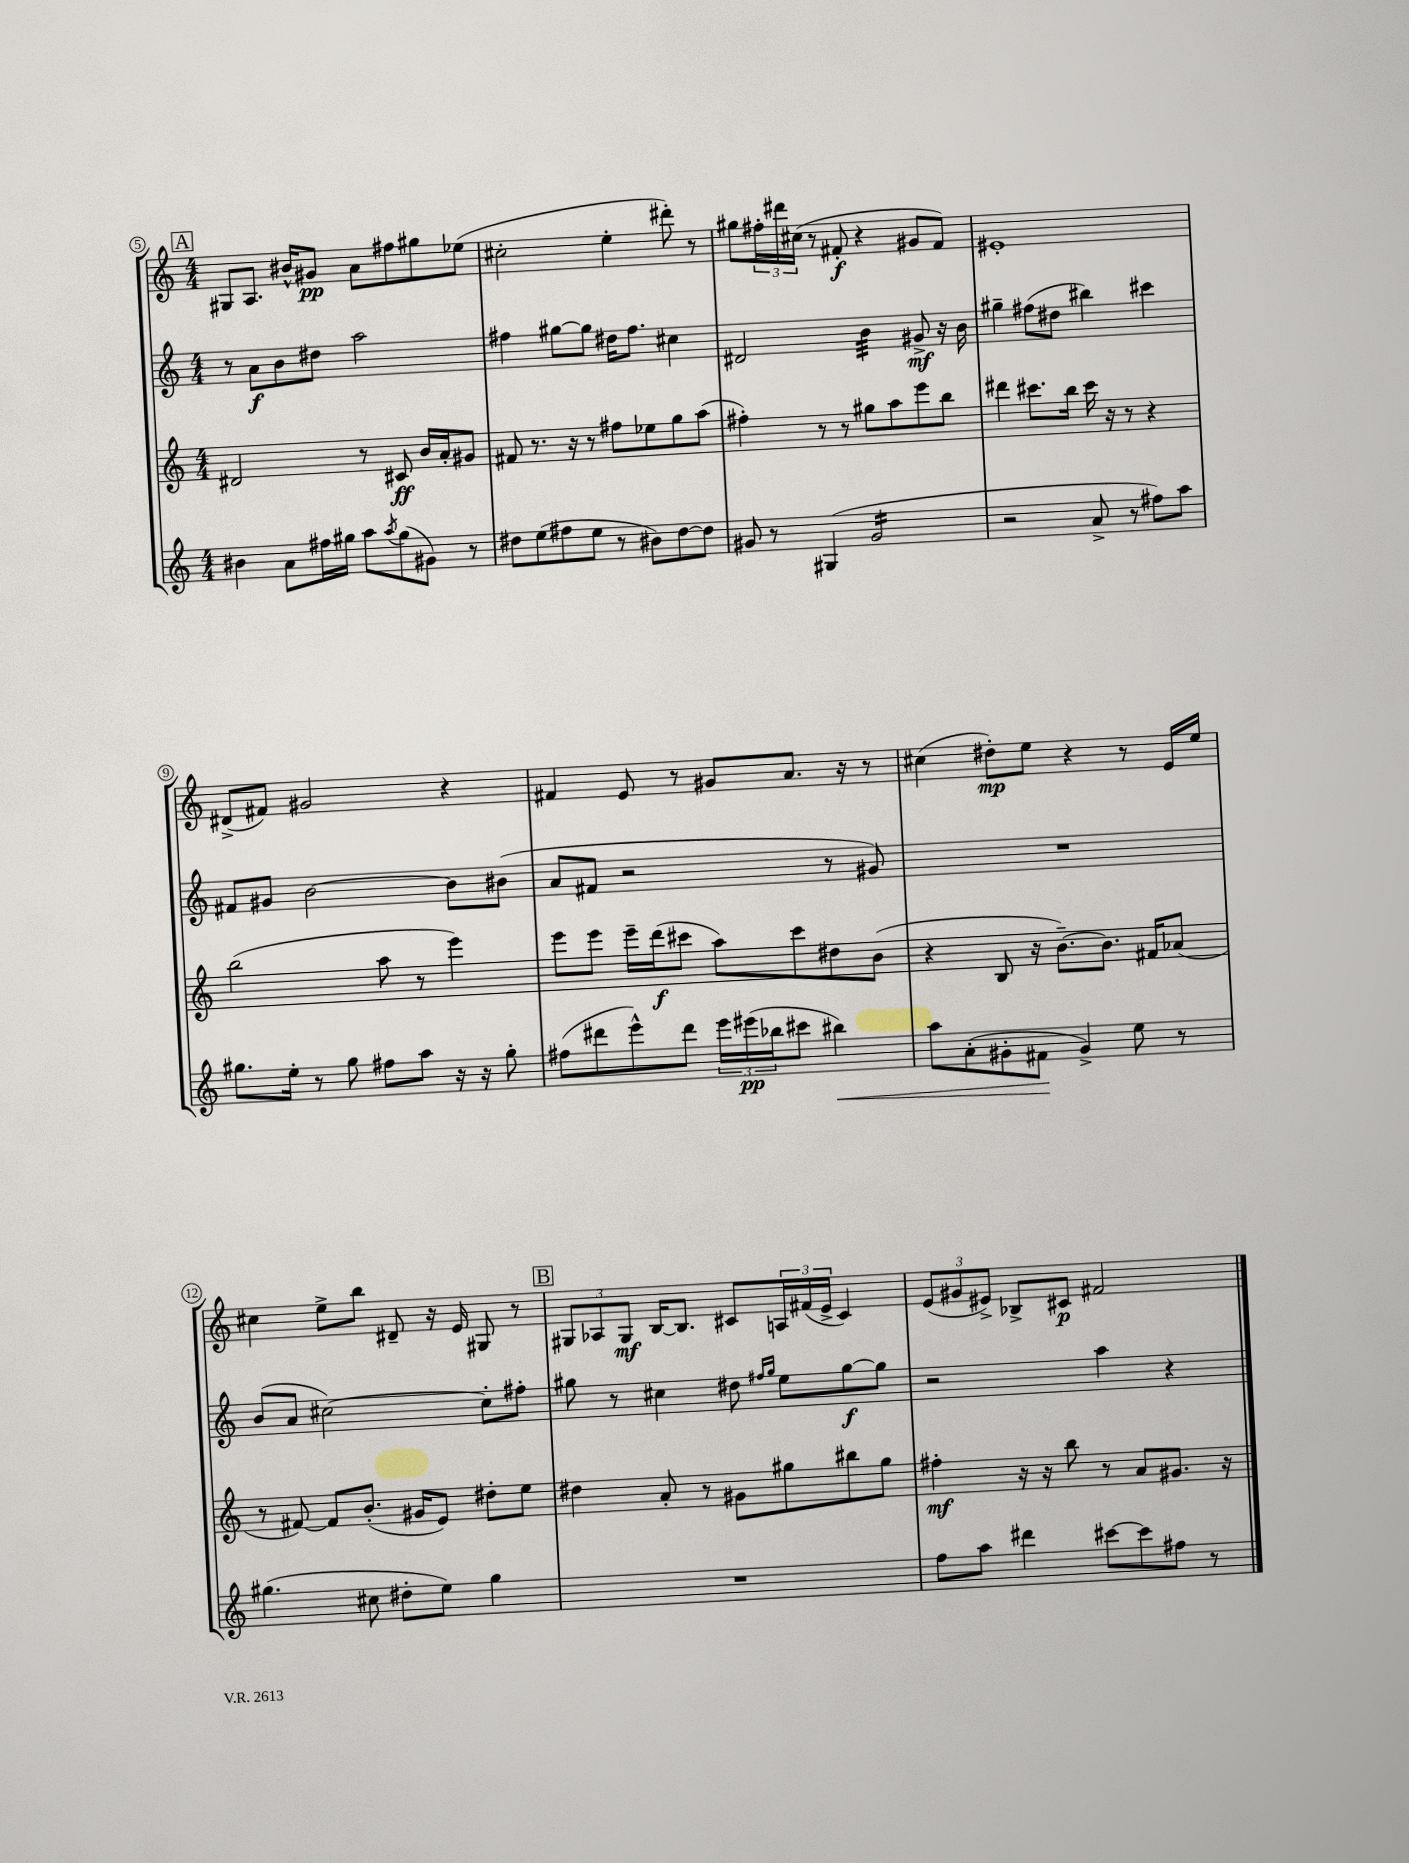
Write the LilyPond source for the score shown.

<<
\new StaffGroup <<
\new Staff = "s0" {
    \clef treble \key c \major \numericTimeSignature \time 4/4
    \mark \markup { \box "A" } gis8 a8. bis'16-^ gis'8\pp a'8 fis''8 gis''8 ees''8( |
    cis''2-. e''4-. dis'''8-.) r8 |
    gis''8 \tuplet 3/2 { fis''16-. dis'''16 cis''16( } r8 fis'8-.\f r4 gis'8 fis'8) |
    eis'1-. |
    dis'8->( fis'8) gis'2 r4 |
    fis'4 e'8 r8 gis'8 a'8. r16 r8 |
    cis''4( dis''8-.\mp) e''8 r4 r8 e'16 e''16 |
    cis''4 e''8-> b''8 dis'8-- r16 e'16 gis8 r8 |
    \mark \markup { \box "B" } \tuplet 3/2 { gis8 aes8 gis8\mf } b16~ b8. cis'8 \tuplet 3/2 { a16 fis'16( e'16-> } cis'4) |
    \tuplet 3/2 { e'8( gis'8 eis'8->) } bes8-> cis'8\p fis'2 \bar "|." |
}
\new Staff = "s1" {
    \clef treble \key c \major \numericTimeSignature \time 4/4
    \mark \markup { \box "A" } r8 a'8\f b'8 dis''8 a''2 |
    fis''4 gis''8~ gis''8 dis''16 fis''8. cis''4 |
    dis'2 b'4:32 gis'8->\mf r16 b'16 |
    gis''4-- fis''8( dis''8 bis''4) cis'''4 |
    fis'8 gis'8 b'2~ b'8 bis'8( |
    a'8 fis'8 r2 r8 gis'8) |
    R1 |
    b'8( a'8 cis''2~) cis''8-. fis''8-. |
    \mark \markup { \box "B" } gis''8 r8 cis''4 dis''8 \grace { fis''16 gis''16 } e''8 gis''8~\f gis''8 |
    r2 a''4 r4 \bar "|." |
}
\new Staff = "s2" {
    \clef treble \key c \major \numericTimeSignature \time 4/4
    \mark \markup { \box "A" } dis'2 r8 cis'8\ff b'16 a'16-. gis'8 |
    fis'8 r8. r16 r8 fis''8 ees''8 g''8 a''8( |
    fis''4-.) r8 r8 gis''8 a''8 e'''8 b''8 |
    dis'''4 cis'''8. b''16 cis'''16 r16 r8 r4 |
    b''2( a''8 r8 e'''4) |
    e'''8 e'''8 e'''16-- d'''16\f( cis'''8 a''8) cis'''8 dis''8 b'8( |
    r4 b8 r16 b'8.~--) b'8. fis'16 aes'8( |
    r8 fis'8~) fis'8 b'8.-.( gis'16 e'8) dis''8-. e''8 |
    \mark \markup { \box "B" } dis''4 a'8-. r8 gis'8 gis''8 bis''8 gis''8 |
    fis''4-.\mf r16 r16 b''8 r8 a'8 gis'8. r16 \bar "|." |
}
\new Staff = "s3" {
    \clef treble \key c \major \numericTimeSignature \time 4/4
    \mark \markup { \box "A" } bis'4 a'8 fis''16 gis''16 a''8 \acciaccatura { a''8 } gis''8( gis'8) r8 |
    dis''8 e''8( fis''8 e''8 r8 bis'8) dis''8~ dis''8 |
    gis'8 r8 gis4( gis'2:16 |
    r2 a'8-> r8 fis''8) a''8 |
    gis''8. e''16-. r8 gis''8 fis''8 a''8 r16 r16 gis''8-. |
    fis''8( dis'''8 e'''8-^) dis'''8 \tuplet 3/2 { e'''16 eis'''16\pp( bes''16 } cis'''8 bis''4\<) |
    a''8 a'8-.( gis'8-. fis'8\! gis'4->) e''8 r8 |
    gis''4.( cis''8 dis''8-. e''8) gis''4 |
    \mark \markup { \box "B" } R1 |
    f''8 a''8 dis'''4 cis'''8~ cis'''8 fis''8 r8 \bar "|." |
}
>>
>>
\layout { \context { \Score currentBarNumber = #5 \override BarNumber.stencil = #(make-stencil-circler 0.1 0.3 ly:text-interface::print) } }
